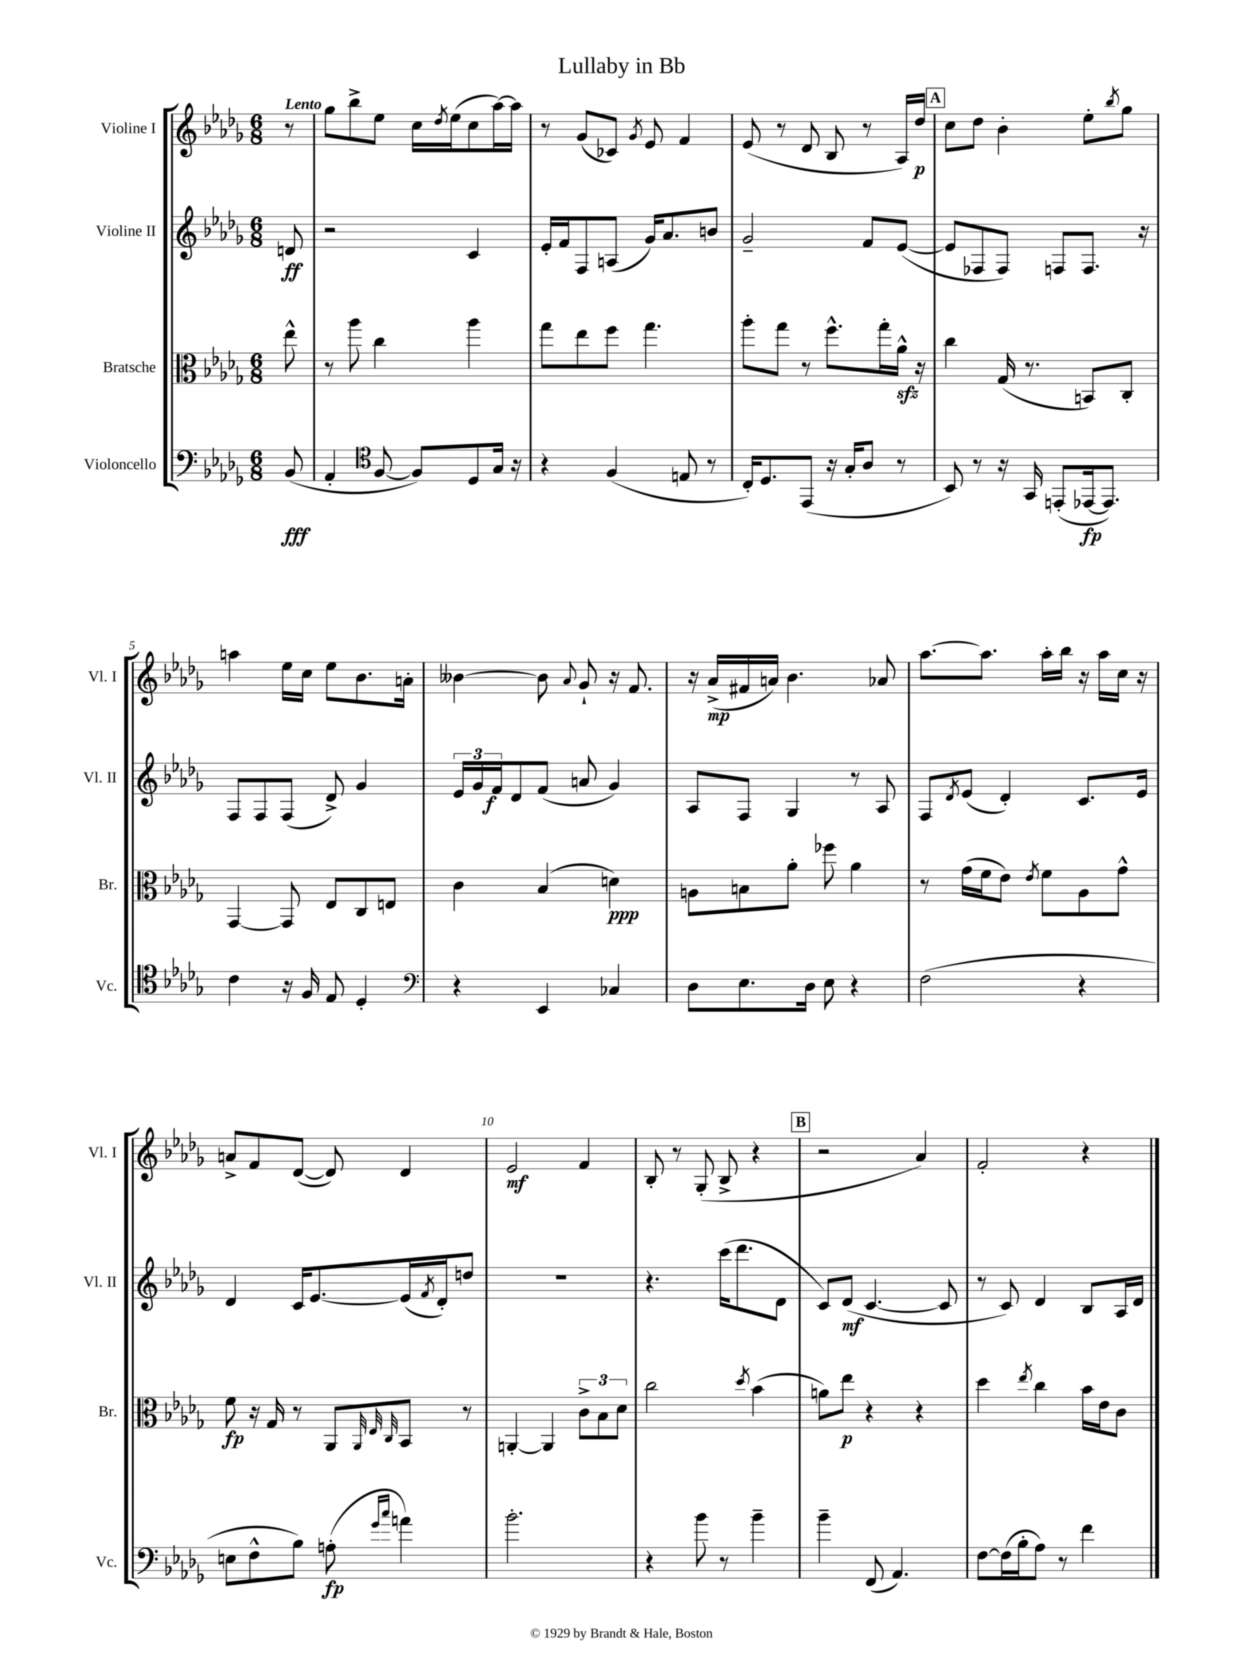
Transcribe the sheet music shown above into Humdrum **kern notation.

**kern	**kern	**kern	**kern
*staff4	*staff3	*staff2	*staff1
*clefF4	*clefC3	*clefG2	*clefG2
*k[b-e-a-d-g-]	*k[b-e-a-d-g-]	*k[b-e-a-d-g-]	*k[b-e-a-d-g-]
*M6/8	*M6/8	*M6/8	*M6/8
(8BB-	8ee-^^	8d	8r
=	=	=	=
4AA-'	8r	2r	8gg-
.	8aa-	.	8bb-^
*clefC4	*	*	*
[8F	4cc	.	8ee-
8F])	.	.	16cc
.	.	.	8qdd-
.	.	.	(16ee-
8D-	4aa-	4c	8cc
16G-	.	.	[16aa-)
16r	.	.	16aa-]
=	=	=	=
4r	8gg-	16e-'	8r
.	.	16f	.
.	8ee-	8F	(8g-
(4F	8ff	(8A	8c-)
.	.	.	8qg-
.	4.gg-	16g-)	8e-
.	.	8.a-	.
8E	.	.	4f
8r	.	8b	.
=	=	=	=
16C')	8aa-'	2g-~	(8e-
8.D-	.	.	.
.	8gg-	.	8r
(8EE-	8r	.	8d-
16r	8.ff^^	.	8B-
16G-'	.	.	.
8A-	.	8f	8r
.	16gg-'	.	.
8r	16a-^^	([8e-	16A-)
.	16r	.	16dd-
=	=	=	=
8BB-)	4cc	8e-]	8cc
8r	.	8F-	8dd-
16r	(16G-	8F-)	4b-'
16GG-	8.r	.	.
(8EE'	.	8F	.
[16EE-	8BB)	8.F	8ee-'
8.EE-])	.	.	.
.	.	.	8qbb-
.	8C'	.	8gg-
.	.	16r	.
=	=	=	=
4c	[4GG-	8F	4aa
.	.	8F	.
16r	8GG-]	(8F	16ee-
16F	.	.	16cc
8E-	8E-	8d-^)	8ee-
4D-'	8C	4g-	8.b-
.	8E	.	.
.	.	.	16a'
=	=	=	=
*clefF4	*	*	*
4r	4c	24e-	[4b--
.	.	24g-	.
.	.	24f	.
.	.	8d-	.
4EE-	(4B-	(8f	8b--]
.	.	.	8qqa-
.	.	8a	8g-`
4C-	4d)	4g-)	16r
.	.	.	8.f
=	=	=	=
8D-	8A	8A-	16r
.	.	.	(16a-^
8.E-	8B	8F	16f#
.	.	.	16a)
.	8a-'	4G-	4.b-
16D-	.	.	.
8E-	8ff-	.	.
4r	4a-	8r	.
.	.	8A-	8a-
=	=	=	=
(2F	8r	8F	[8.aa-
.	.	8qd-	.
.	(16g-	(8e-	.
.	16f	.	8.aa-]
.	8e-)	4d-')	.
.	8qe-	.	.
.	8f	.	16aa-'
.	.	.	16bb-
4r	8A-	8.c	16r
.	.	.	16aa-
.	8g-^^	.	16cc
.	.	16e-	16r
=	=	=	=
8E	8f	4d-	8a^
8F^^	16r	.	8f
.	16G-	.	.
8B-)	8r	16c	([8d-
.	.	[8.e-	.
(8A'	8AA-	.	8d-])
.	32qqAA-	.	.
16qqg-	32qqE-	.	.
16qqcc	32qqC	.	.
4a)	8BB-	(16e-]	4d-
.	.	8qf	.
.	.	16d-')	.
.	8r	8dd	.
=	=	=	=
2.b-'	[4AA'	2.r	2e-
.	4AA]	.	.
.	12c^	.	4f
.	12B-	.	.
.	12d-	.	.
=	=	=	=
4r	2cc	4.r	8B-'
.	.	.	8r
8b-	.	.	(8G-'
8r	.	(16ccc	8B-^
.	.	8.ddd-	.
.	8qdd-	.	.
4b-~	(4b-	.	4r
.	.	8d-	.
=	=	=	=
4b-~	8a)	8c)	2r
.	8ee-	(8d-	.
(8FF	4r	[4.c	.
4.AA-)	.	.	.
.	4r	.	4a-)
.	.	8c]	.
=	=	=	=
[8F	4dd-	8r	2f'
(16F]	.	8c)	.
16B-'	.	.	.
.	8qee-	.	.
8A-)	4cc	4d-	.
8r	.	.	.
4f	16b-	8B-	4r
.	16e-	.	.
.	8c	16A-	.
.	.	16d-	.
==	==	==	==
*-	*-	*-	*-
